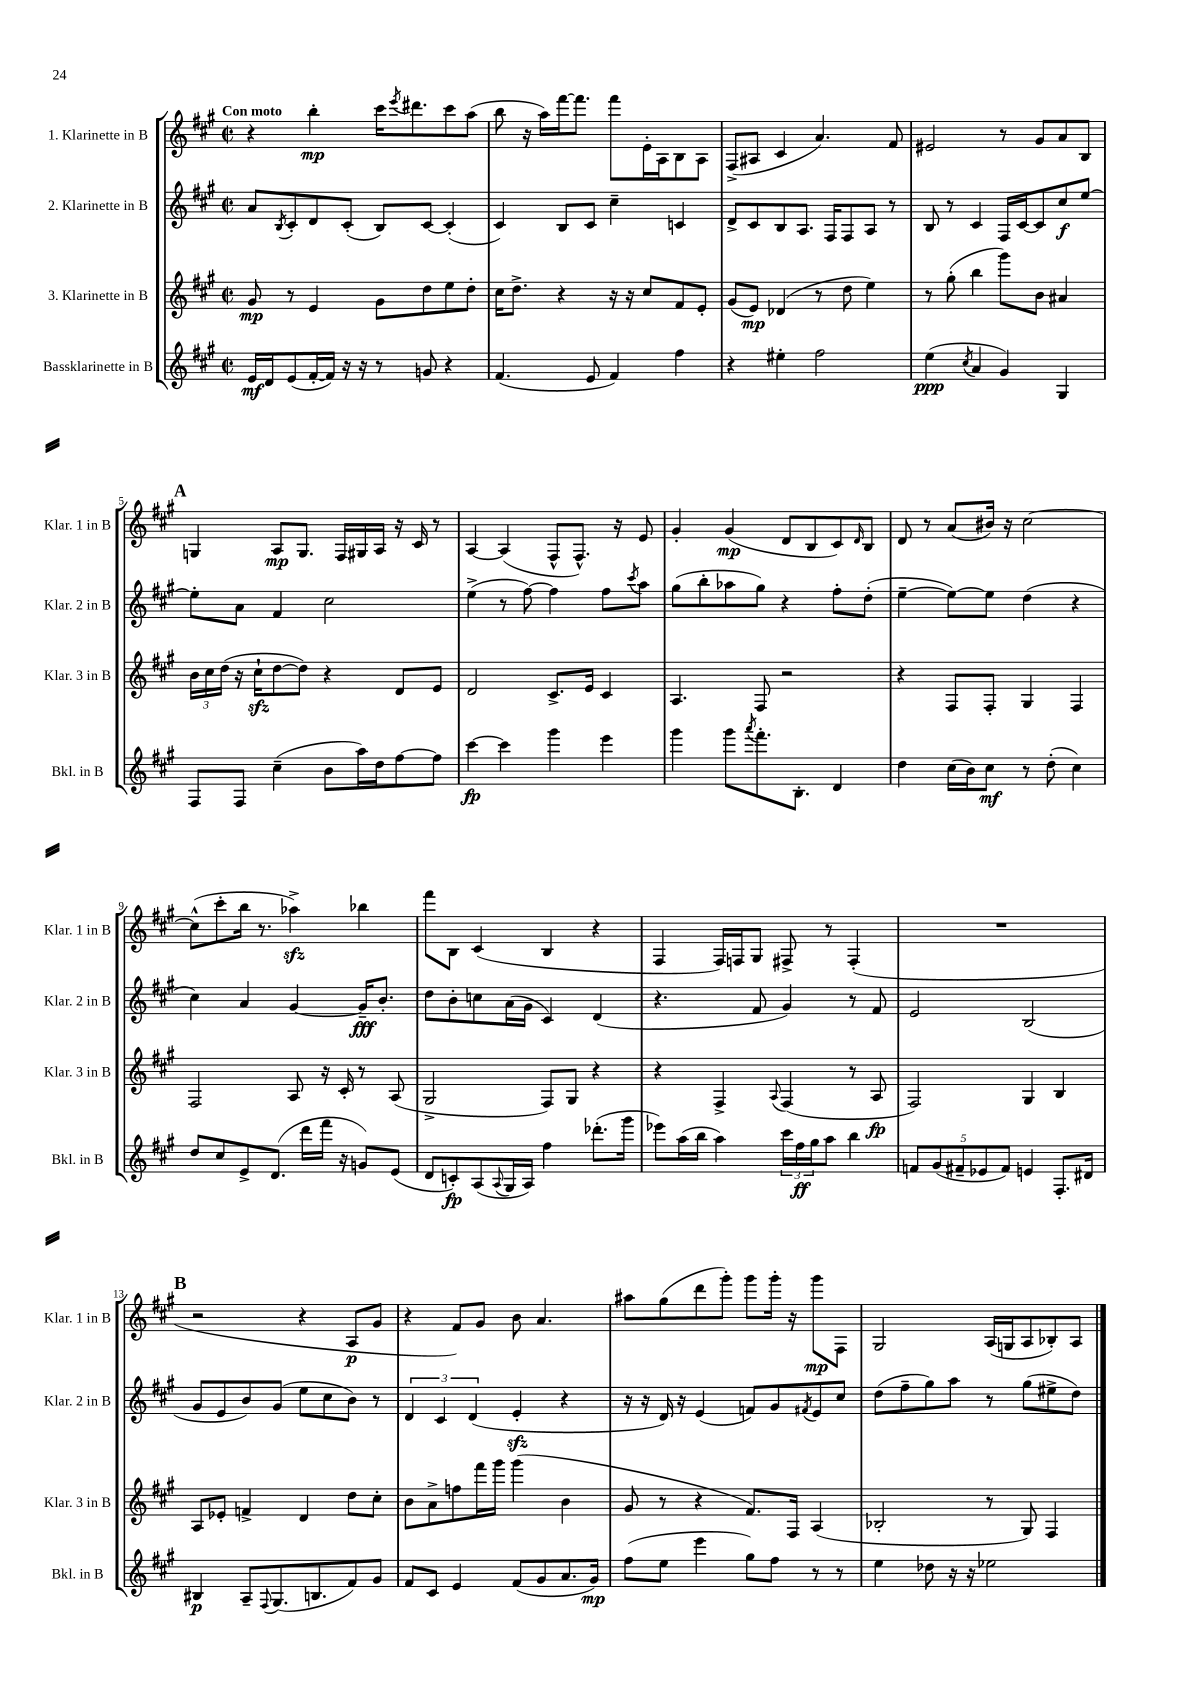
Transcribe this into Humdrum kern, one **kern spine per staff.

**kern	**kern	**kern	**kern
*staff4	*staff3	*staff2	*staff1
*clefG2	*clefG2	*clefG2	*clefG2
*k[f#c#g#]	*k[f#c#g#]	*k[f#c#g#]	*k[f#c#g#]
*M2/2	*M2/2	*M2/2	*M2/2
*met(c|)	*met(c|)	*met(c|)	*met(c|)
16e	8g#	8a	4r
16d	.	.	.
.	.	8qB	.
(8e	8r	8c#'	.
[16f#'	4e	8d	4bb'
16f#])	.	.	.
16r	.	(8c#'	.
16r	.	.	.
8r	8g#	8B)	16ccc#
.	.	.	8qeee
.	.	.	8.ddd#
8g	8dd	[8c#	.
4r	8ee	(4c#']	8ccc#
.	8dd'	.	(8aa
=	=	=	=
(4.f#	16cc#	4c#)	8bb
.	8.dd^	.	.
.	.	.	16r
.	.	.	16aa)
.	4r	8B	[16fff#
.	.	.	8.fff#]
8e	.	8c#	.
4f#)	16r	4cc#~	8fff#
.	16r	.	.
.	8cc#	.	16e'
.	.	.	16A
4ff#	8f#	4c	8B
.	8e'	.	8A
=	=	=	=
4r	(8g#	8d^	(8F#^
.	8e)	8c#	8A#
4ee#'	(4d-	8B	4c#
.	.	8.A	.
2ff#	8r	.	4.a)
.	.	16F#	.
.	8dd	8F#	.
.	4ee)	8A	.
.	.	8r	8f#
=	=	=	=
(4ee	8r	8B	2e#
.	(8gg#'	8r	.
8qcc#	.	.	.
4a	4bb	4c#	.
4g#)	8ggg#)	16F#	8r
.	.	[16c#	.
.	8b	8c#]	8g#
4G#	4a#	8cc#	8a
.	.	[8ee	8B
=	=	=	=
8F#	24b	8ee']	4G
.	24cc#	.	.
.	(24dd	.	.
8F#	16r	8a	.
.	16cc#`	.	.
(4cc#~	[8dd	4f#	8A
.	8dd])	.	8.G
8b	4r	2cc#	.
.	.	.	16F#
16aa)	.	.	16G#
16dd	.	.	16A
[8ff#	8d	.	16r
.	.	.	16c#
8ff#]	8e	.	8r
=	=	=	=
[4ccc#	2d	(4ee^	[4A
4ccc#]	.	8r	(4A]
.	.	[8ff#)	.
4ggg#	8.c#^	4ff#]	8F#^^
.	.	.	8.F#^^)
.	16e	.	.
4eee	4c#	8ff#	.
.	.	.	16r
.	.	8qccc#	.
.	.	8aa	8e
=	=	=	=
4ggg#	4.A	(8gg#	4g#'
.	.	8bb'	.
8ggg#	.	8aa-	(4g#
8qaaa	.	.	.
8.fff#'	8F#	8gg#)	.
.	2r	4r	8d
8.B'	.	.	.
.	.	.	8B
4d	.	8ff#'	8c#)
.	.	.	16qqd
.	.	(8dd'	8B
=	=	=	=
4dd	4r	[4ee~	8d
.	.	.	8r
(16cc#	8F#	8ee_)	(8a
16b)	.	.	.
8cc#	8F#'	8ee]	16b#)
.	.	.	16r
8r	4G#	(4dd	[2cc#
(8dd'	.	.	.
4cc#)	4F#	4r	.
=	=	=	=
8dd	2F#	4cc#)	(8cc#^^]
8cc#	.	.	8ccc#'
8e^	.	4a	16bb
.	.	.	8.r
(8.d	.	.	.
.	8A	[4g#	4aa-^)
16ddd	.	.	.
16fff#	16r	.	.
16r	16c#'	.	.
8g)	8r	16g#~]	4bb-
.	.	8.b'	.
(8e	(8A	.	.
=	=	=	=
8d	2G#^	8dd	8fff#
8c')	.	8b'	8B
(8A	.	8cc	(4c#
8qqA	.	.	.
16G#	.	(16a	.
16A)	.	16g#	.
4ff#	8F#)	4c#)	4B
.	8G#	.	.
(8.ddd-'	4r	(4d	4r
16ggg#	.	.	.
=	=	=	=
8eee-)	4r	4.r	4F#
(16aa	.	.	.
16bb	.	.	.
4aa)	4F#^	.	16F#)
.	.	.	16F
.	.	8f#	8G#
.	8qqA	.	.
24ccc#	(4F#	4g#)	8F#^
24ff#	.	.	.
24gg#	.	.	.
8aa	.	.	8r
4bb	8r	8r	(4F#'
.	8A	8f#	.
=	=	=	=
10f	2F#)	2e	1r
(10g#	.	.	.
10f#~	.	.	.
10e-	.	.	.
10f#)	.	.	.
4e	4G#	(2B	.
8.F#'	4B	.	.
16d#	.	.	.
=	=	=	=
4B#	8A	8g#	2r
.	8e-'	8e	.
8A~	4f^	8b)	.
8qqF#	.	.	.
(8.G#	.	(8g#	.
.	4d	8ee	4r
8.B	.	.	.
.	.	8cc#	.
8f#)	8dd	8b)	8A
8g#	8cc#'	8r	8g#
=	=	=	=
8f#	8b	6d	4r
8c#	8a^	.	.
.	.	6c#	.
4e	8ff	.	8f#)
.	.	(6d	.
.	16fff#	.	8g#
.	16ggg#	.	.
(8f#	(4ggg#	4e'	8b
8g#	.	.	4.a
8.a	4b	4r	.
16g#)	.	.	.
=	=	=	=
(8ff#	8g#	16r	8aa#
.	.	16r	.
8ee	8r	16d)	(8gg#
.	.	16r	.
4eee	4r	(4e	8ddd
.	.	.	8ggg#')
8gg#)	8.f#)	8f)	8ggg#
8ff#	.	8g#	16ggg#'
.	16F#	.	16r
.	.	8qf#	.
8r	(4A	8e	8ggg#
8r	.	8cc#	8F#
=	=	=	=
4ee	2B-'	(8dd	2G#
.	.	8ff#~	.
8dd-	.	8gg#)	.
16r	.	8aa	.
16r	.	.	.
2ee-	8r	8r	(16A
.	.	.	16G
.	8G#)	(8gg#	8A
.	4F#	8ee#^	8B-')
.	.	8dd)	8A
==	==	==	==
*-	*-	*-	*-
